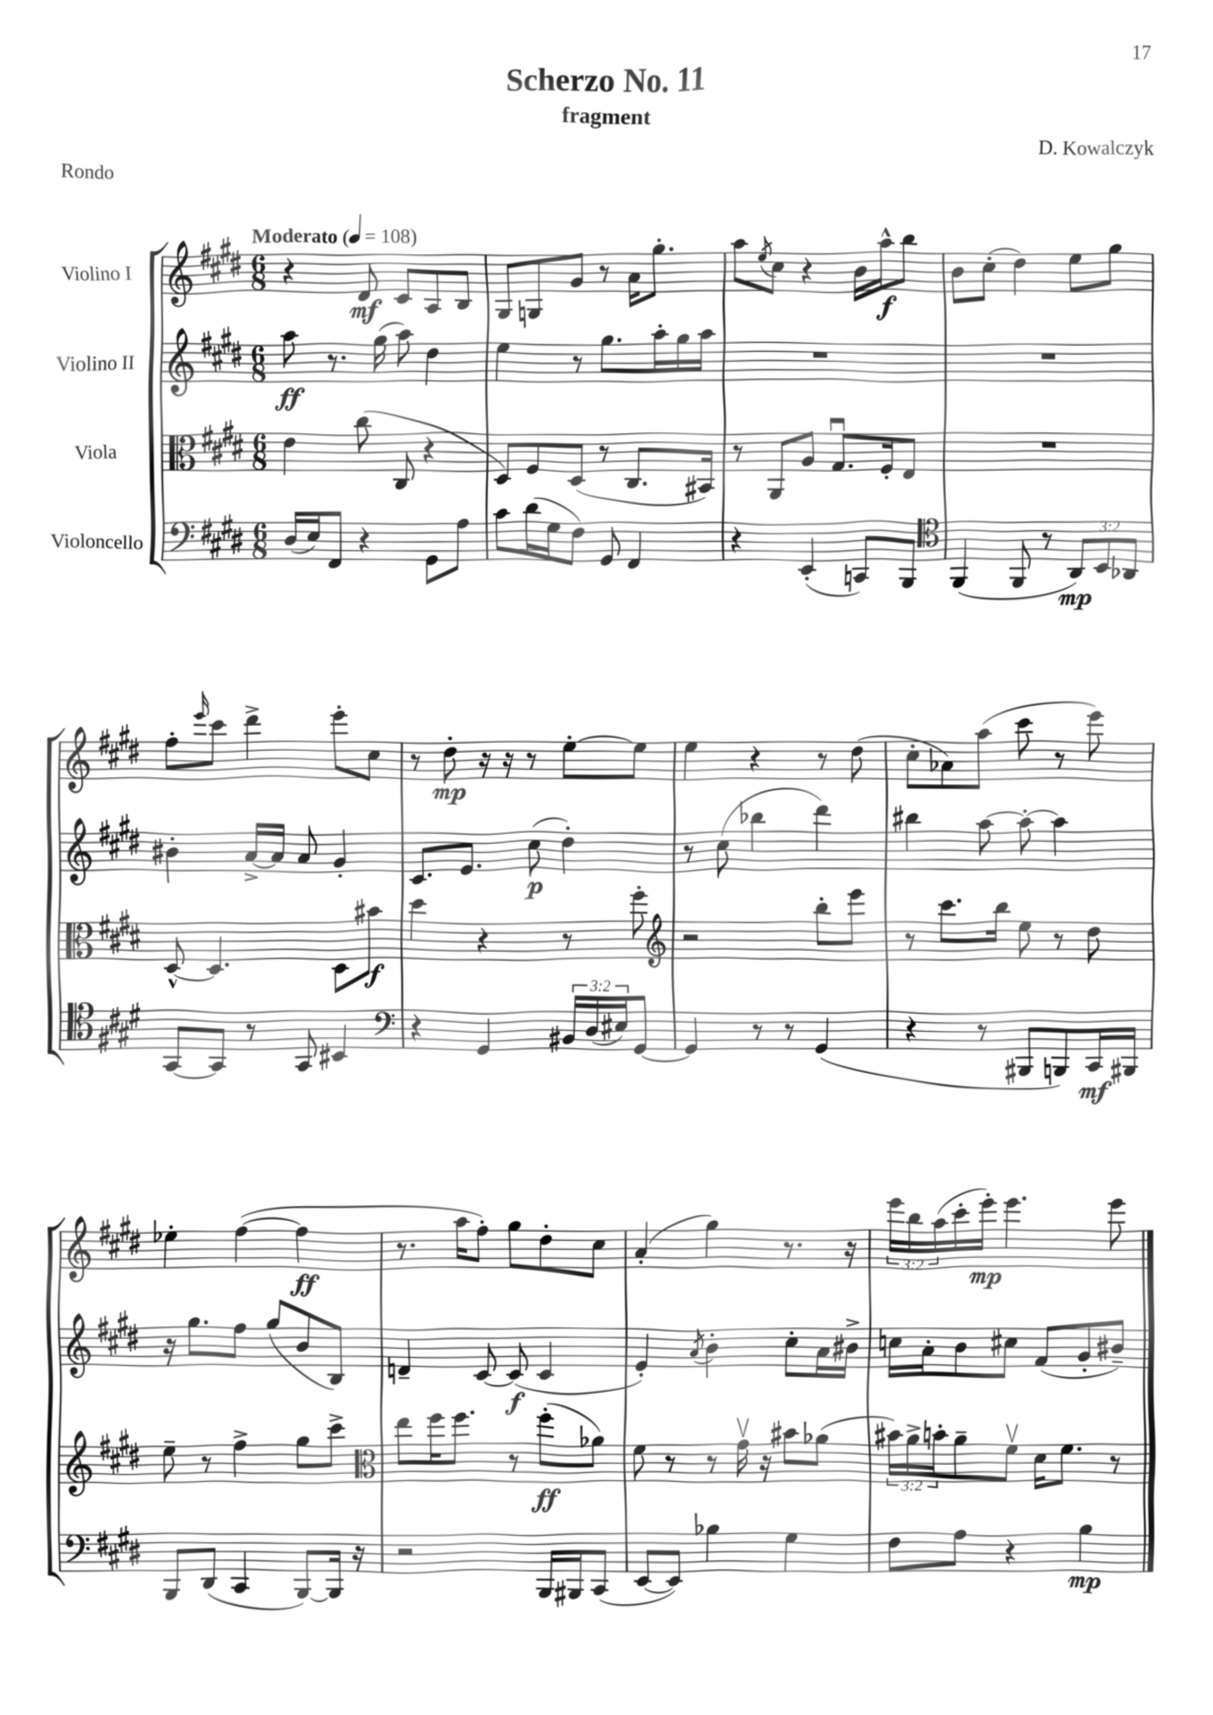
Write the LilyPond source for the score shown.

\header { title = "Scherzo No. 11" composer = "D. Kowalczyk" subtitle = "fragment" piece = "Rondo" }
<<
\new StaffGroup <<
\new Staff = "s0" \with { instrumentName = "Violino I" } {
    \clef treble \key e \major \numericTimeSignature \time 6/8 \override Staff.TupletNumber.text = #tuplet-number::calc-fraction-text \tempo "Moderato" 4 = 108
    r4 dis'8\mf cis'8 a8 b8 |
    gis8 g8 gis'8 r8 a'16 gis''8.-. |
    a''8 \acciaccatura { e''8 } cis''8 r4 b'16 a''16-^\f b''8 |
    b'8 cis''8-.( dis''4) e''8 gis''8 |
    fis''8-. \grace { e'''16 } cis'''8 dis'''4-> e'''8-. cis''8 |
    r8 dis''8-.\mp r16 r16 r8 e''8~-. e''8 |
    e''4 r4 r8 dis''8( |
    cis''8-. aes'8) a''8( cis'''8 r8 e'''8) |
    ees''4-. fis''4~( fis''4\ff |
    r8. a''16 fis''8-.) gis''8 dis''8-. cis''8 |
    a'4-.( gis''4) r8. r16 |
    \tuplet 3/2 { e'''16 b''16 a''16( } cis'''16-. e'''16-.\mp) e'''4. e'''8 \bar "|." |
}
\new Staff = "s1" \with { instrumentName = "Violino II" } {
    \clef treble \key e \major \numericTimeSignature \time 6/8
    a''8\ff r8. gis''16( a''8) dis''4 |
    e''4 r8 gis''8. a''16-. gis''16 a''16 |
    R2. |
    R2. |
    bis'4-. a'16~-> a'16 a'8 gis'4-. |
    cis'8. e'8. cis''8\p( dis''4-.) |
    r8 cis''8( bes''4 dis'''4) |
    bis''4 a''8~ a''8~-. a''4 |
    r16 gis''8. fis''8 gis''8( b'8 b8) |
    d'4-- cis'8~ cis'8\f( cis'4 |
    e'4-.) \acciaccatura { a'8 } b'4-. cis''8-. a'16 bis'16-> |
    c''16 a'16-. b'8 cis''8 fis'8( gis'8-. bis'8--) \bar "|." |
}
\new Staff = "s2" \with { instrumentName = "Viola" } {
    \clef alto \key e \major \numericTimeSignature \time 6/8 \override Staff.TupletNumber.text = #tuplet-number::calc-fraction-text
    e'4 cis''8( cis8 r4 |
    dis8) fis8 dis8( r8 cis8. bis,16) |
    r8 a,8 a8 gis8.\downbow fis16-. e8 |
    R2. |
    dis8~-^ dis4. dis8 bis'8\f |
    dis''4 r4 r8 fis''8-. |
    \clef treble r2 b''8-. e'''8 |
    r8 cis'''8. b''16 e''8 r8 dis''8 |
    e''8-- r8 fis''4-> gis''8 cis'''8-> |
    \clef alto e''8 fis''16 fis''8. r8 fis''8-.\ff( aes'8) |
    fis'8 r8 r8 gis'16\upbow r16 bis'8 aes'8( |
    \tuplet 3/2 { bis'16) a'16-> b'16-. } a'8-- fis'8\upbow dis'16 fis'8. r8 \bar "|." |
}
\new Staff = "s3" \with { instrumentName = "Violoncello" } {
    \clef bass \key e \major \numericTimeSignature \time 6/8 \override Staff.TupletNumber.text = #tuplet-number::calc-fraction-text
    dis16( e16) fis,8 r4 gis,8 a8 |
    cis'8 dis'16( gis16 fis8) gis,8 fis,4 |
    r4 e,4-.( c,8) b,,8 |
    \clef tenor fis,4( fis,8 r8 \tuplet 3/2 { a,8\mp) b,8 aes,8 } |
    gis,8~ gis,8 r8 gis,8 bis,4 |
    \clef bass r4 gis,4 \tuplet 3/2 { bis,16 dis16( eis16) } gis,8~ |
    gis,4 r8 r8 gis,4( |
    r4 r8 bis,,8 b,,8) cis,16\mf bis,,16 |
    b,,8 dis,8( cis,4 b,,8~) b,,16 r16 |
    r2 b,,16 bis,,16 cis,8( |
    e,8~ e,8) bes4 gis4 |
    fis8 a8 r4 b4\mp \bar "|." |
}
>>
>>
\layout { \context { \Score \remove "Bar_number_engraver" } }
